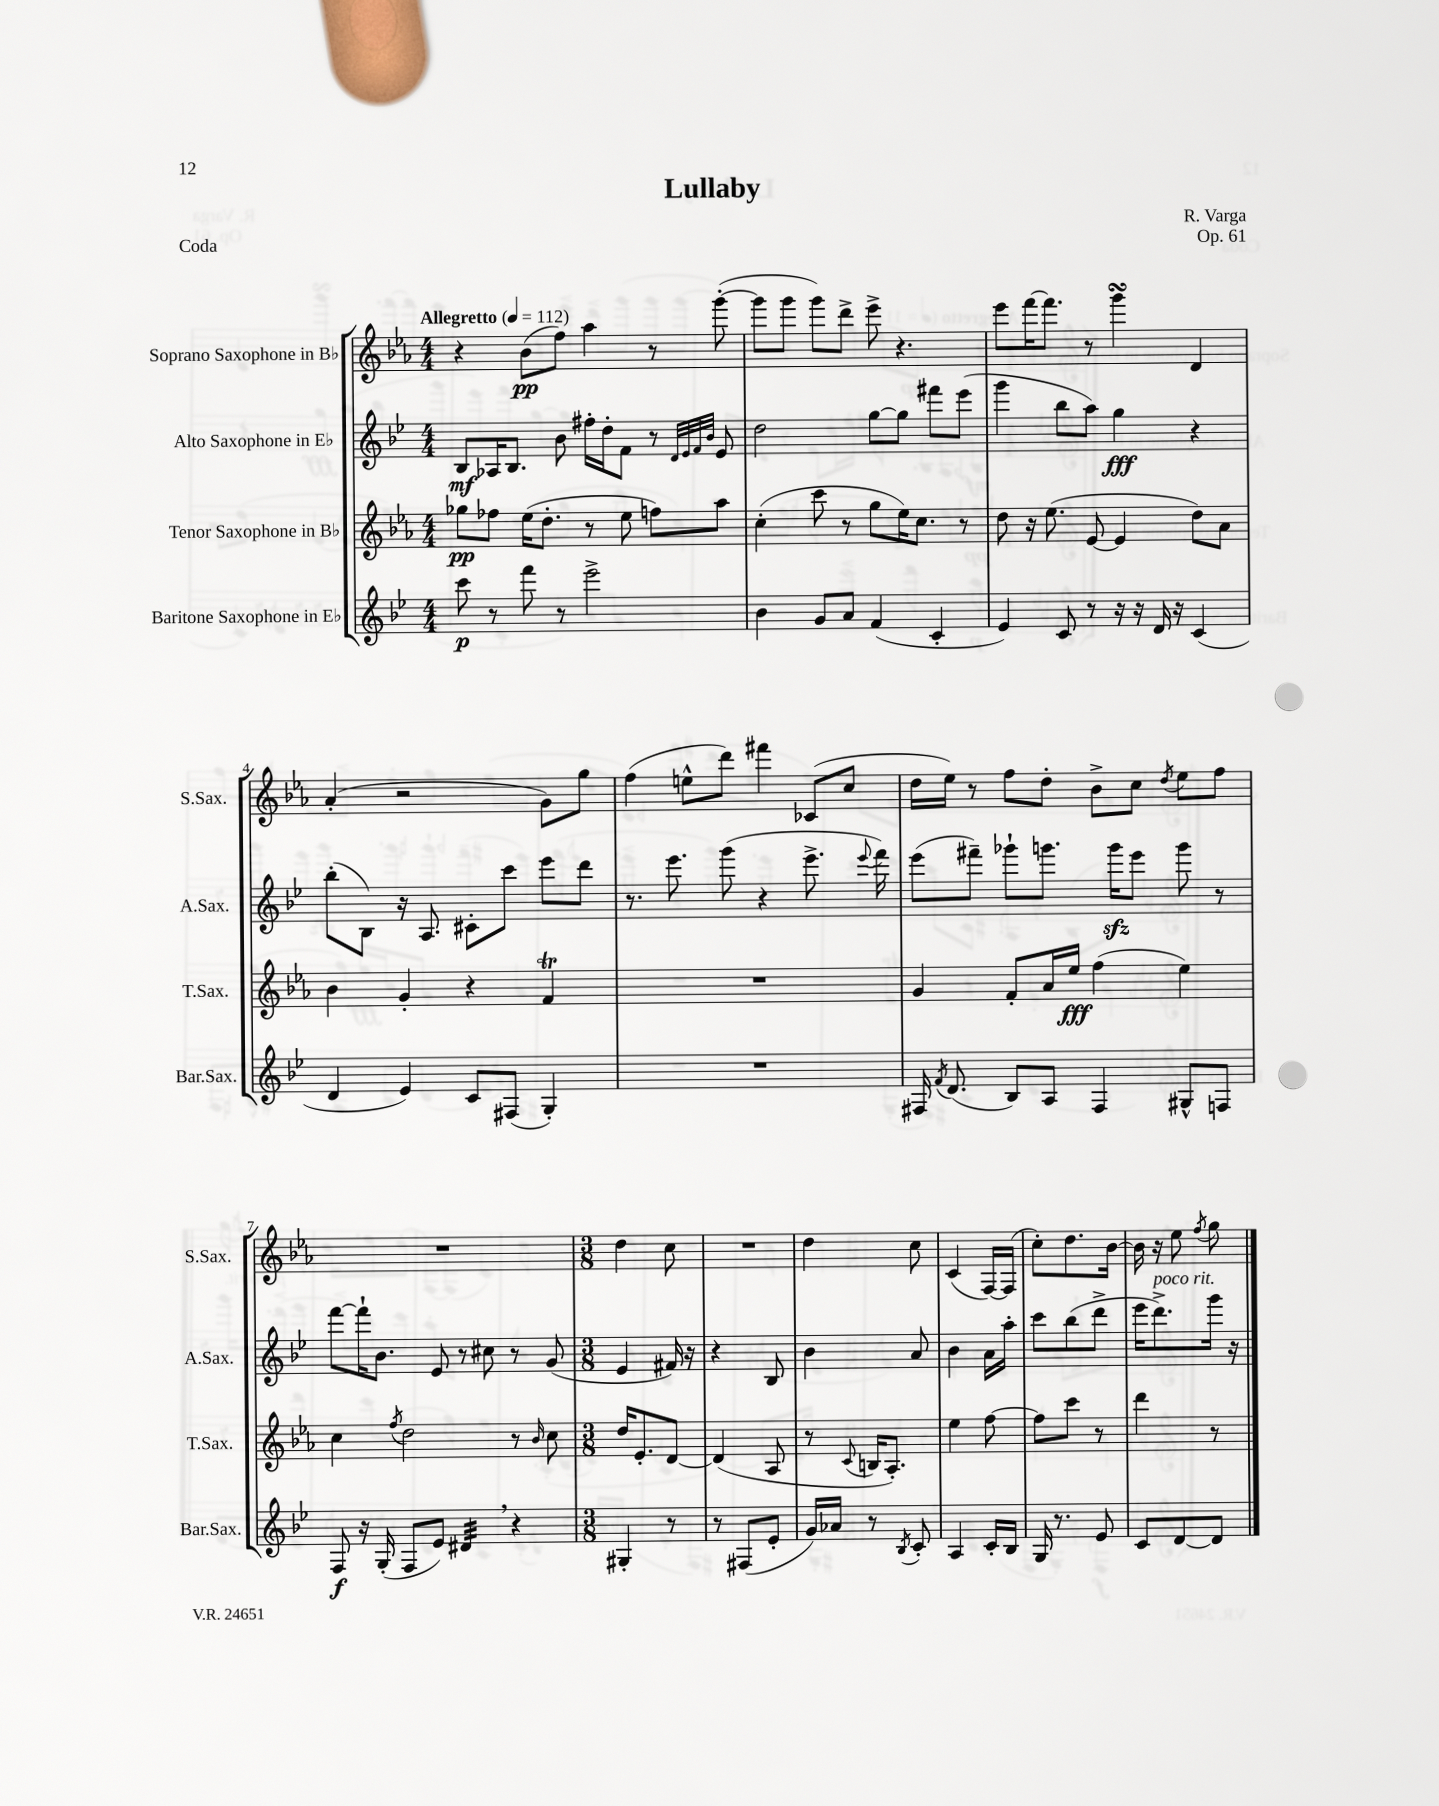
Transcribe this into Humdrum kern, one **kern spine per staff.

**kern	**kern	**kern	**kern
*staff4	*staff3	*staff2	*staff1
*clefG2	*clefG2	*clefG2	*clefG2
*k[b-e-]	*k[b-e-a-]	*k[b-e-]	*k[b-e-a-]
*M4/4	*M4/4	*M4/4	*M4/4
*MM112	*MM112	*MM112	*MM112
8ccc\	8gg-\L	8B-/L	4r
8r	8ff-\J	16A-/K	.
.	.	8.B-/J	.
8fff\	(16ee-\LK	.	(8b-\L
.	8.dd'\J	.	.
8r	.	8b-\	8ff\J)
2eee-^\	8r	16ff#'\LL	4aa-\
.	.	16dd'\J	.
.	8ee-\	8f\J	.
.	8ff\L)	8r	8r
.	.	32qqd/LLL	.
.	.	32qqe-/	.
.	.	32qqf/	.
.	.	32qqb-/JJJ	.
.	8aa-\J	8e-/	([8ggg'\
=	=	=	=
4b-\	(4cc'\	2dd\	8ggg\]L
.	.	.	8ggg\J
8g/L	8ccc\	.	8ggg\L)
8a/J	8r	.	8ddd^\J
(4f/	8gg\L	[8gg\L	8eee-^\
.	16ee-\K)	8gg\]J	4.r
.	8.cc\J	.	.
4c'/	.	8fff#\L	.
.	8r	(8eee-\J	.
=	=	=	=
4e-/)	8dd\	4ggg\	8eee-\L
.	16r	.	[16fff\K
.	(8.ee-\	.	8.fff\]J
8c/	.	8bb-\L	.
8r	[8e-/	8aa\J)	8r
16r	4e-/]	4gg\	4ggg\
16r	.	.	.
16d/	.	.	.
16r	.	.	.
(4c/	8dd\L)	4r	4d/
.	8a-\J	.	.
=	=	=	=
4d/	4b-\	(8bb-'\L	(4a-'/
.	.	8B-\J)	.
4e-/)	4g'/	16r	2r
.	.	8.A/	.
8c/L	4r	8c#'\L	.
(8F#/J	.	8ccc\J	.
4G'/)	4f/	8eee-\L	8g\L)
.	.	8ddd\J	8gg\J
=	=	=	=
1r	1r	8.r	(4ff\
.	.	8.eee-\	.
.	.	.	8ee^^\L
.	.	(8ggg\	8ddd\J)
.	.	4r	4fff#\
.	.	8.eee-^\	(8c-/L
.	.	.	8cc/J
.	.	8qqeee-/	.
.	.	16fff\)	.
=	=	=	=
16F#/	4g/	(8eee-\L	16dd\LL
8qf/	.	.	.
(8.d/	.	.	16ee-\JJ)
.	.	8fff#~\J)	8r
8B-/L)	8f'/L	8ggg-`\L	8ff\L
8A/J	16a-/L	8.ggg\J	8dd'\J
.	16ee-/JJ	.	.
4F#/	(4ff\	.	8b-^\L
.	.	16ggg\LK	.
.	.	8eee-\J	8cc\J
.	.	.	8qdd/
8G#^^/L	4ee-\)	8ggg\	8ee-\L
8F/J	.	8r	8ff\J
=	=	=	=
8F/	4cc\	[8fff\L	1r
16r	.	16fff`\]K	.
(16G'/	.	8.b-\J	.
.	8qff/	.	.
8F/L	2dd\	.	.
8e-/J)	.	8e-/	.
4d#/	.	8r	.
.	.	8cc#\	.
4r	8r	8r	.
.	16qqb-/	.	.
.	8cc\	(8g/	.
=	=	=	=
*M3/8	*M3/8	*M3/8	*M3/8
4G#'/	16dd/LK	4e-/	4dd\
.	8.e-'/	.	.
8r	[8d/J	16f#/)	8cc\
.	.	16r	.
=	=	=	=
8r	(4d/]	4r	4.r
(8F#/L	.	.	.
8e-'/J	8A-/	8B-/	.
=	=	=	=
16g/LL)	8r	4b-\	4dd\
16a-/JJ	.	.	.
.	8qqc/	.	.
8r	16B/LK	.	.
.	8.A-'/J)	.	.
8qB-/	.	.	.
8c'/	.	8a/	8cc\
=	=	=	=
4A/	4ee-\	4b-\	(4c/
16c'/LL	[8ff\	16a\LL	[16F/LL)
16B-/JJ	.	16aa'\JJ	(16F/]JJ
=	=	=	=
16G/	8ff\]L	8ccc\L	8cc'\L)
8.r	.	.	.
.	8ccc\J	(8bb-\	8.dd\
8e-/	8r	8ddd^\J	.
.	.	.	[16b-\Jk
=	=	=	=
8c/L	4ddd\	16eee-\LK	16b-\]
.	.	8.ddd^\)	16r
[8d/	.	.	8ee-\
.	.	.	8qff/
8d/]J	8r	16ggg\Jk	8gg\
.	.	16r	.
==	==	==	==
*-	*-	*-	*-
